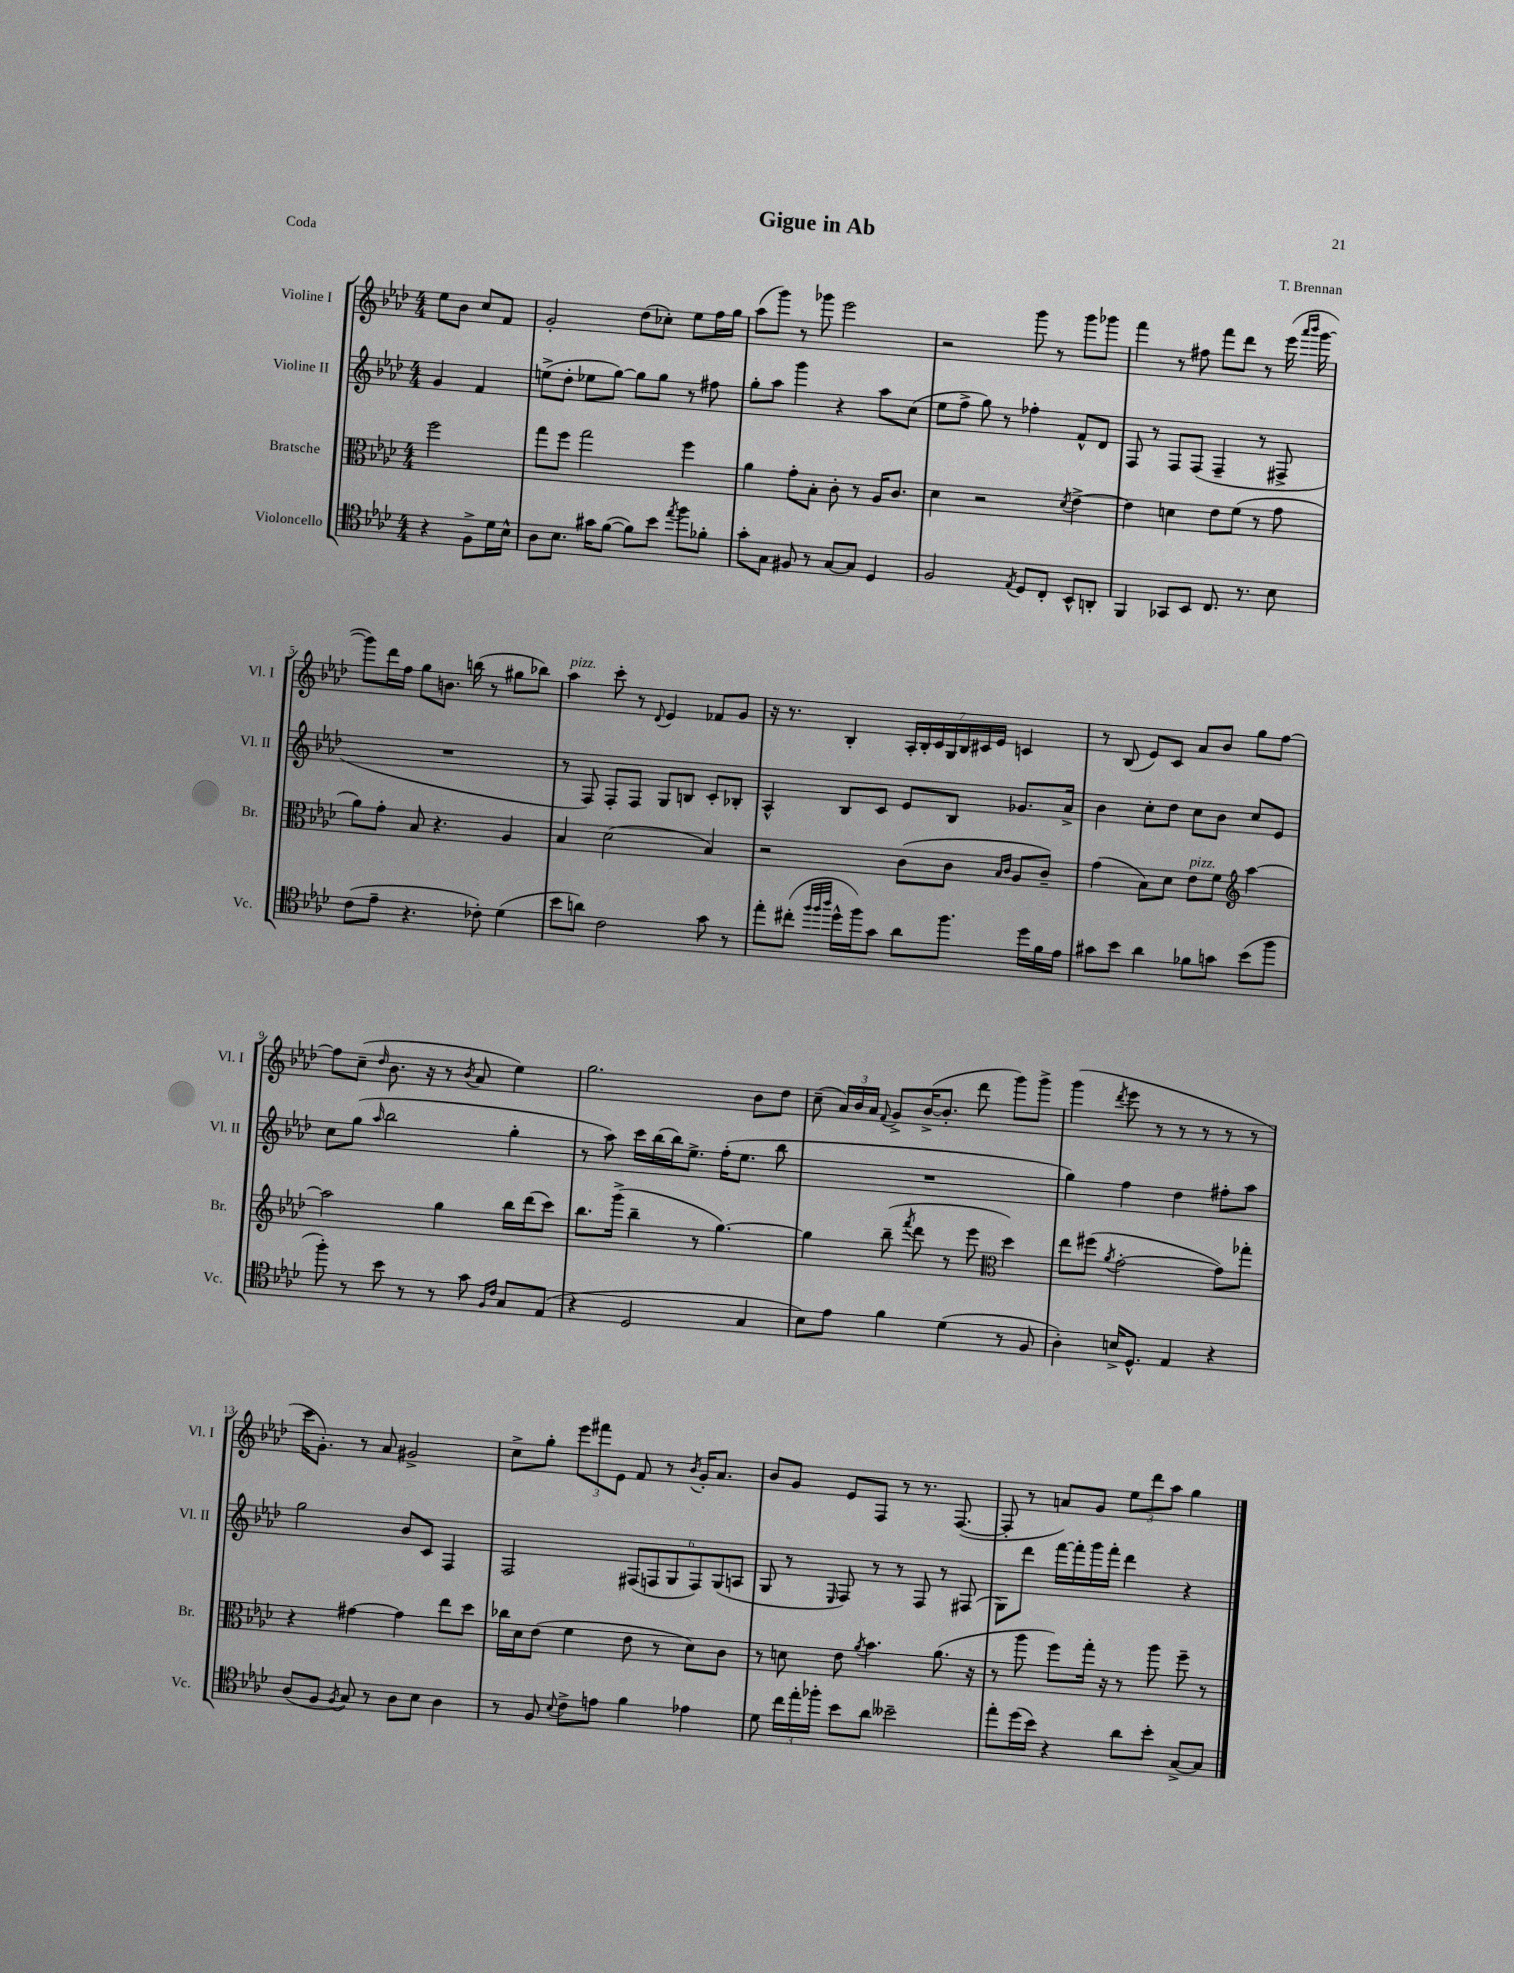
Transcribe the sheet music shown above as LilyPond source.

\header { title = "Gigue in Ab" composer = "T. Brennan" piece = "Coda" }
<<
\new StaffGroup <<
\new Staff = "s0" \with { instrumentName = "Violine I" shortInstrumentName = "Vl. I" } {
    \clef treble \key aes \major \numericTimeSignature \time 4/4 \partial 2
    \autoBeamOff ees''8[ bes'8] c''8[ f'8] |
    g'2-. des''8[( ces''8]-.) ees''8[ f''16 g''16] |
    aes''8[( g'''8]) r8 ges'''8 ees'''2 |
    r2 g'''8 r8 g'''8[ ges'''8] |
    f'''4 r8 fis''8 f'''8[ des'''8] r8 ees'''16( \grace { aes'''16[ bes'''16] } g'''16~ |
    g'''8[) des'''16 f''16] g''8[ b'8.] b''16( r8 gis''8[ bes''8]) |
    aes''4^\markup { \italic "pizz." } c'''8-. r8 \appoggiatura { des'8 } ees'4 fes'8[ g'8] |
    r16 r8. bes4-. \tuplet 7/4 { aes16[-. bes16-. c'16 g16 bes16 cis'16 ees'16] } c'4 |
    r8 bes8( ees'8[) c'8] aes'8[ bes'8] g''8[ f''8]~ |
    f''8[ c''8]--( \grace { des''16 } bes'8. r16 r8 \acciaccatura { bes'8 } aes'8 ees''4) |
    g''2. bes'8[ des''8] |
    c''8--( \tuplet 3/2 { aes'16[) bes'16 aes'16] } \appoggiatura { f'8 } g'8[-> bes'16~->( bes'8.]-. des'''8 g'''8[) g'''8]-> |
    g'''4( \acciaccatura { des'''8 } ees'''8 r8 r8 r8 r8 r8 |
    c'''16[ g'8.]-.) r8 aes'8 gis'2-> |
    c''8[-> g''8]-. \tuplet 3/2 { ees'''8[ fis'''8 ees'8] } f'8 r8 \acciaccatura { bes'8 } g'16[-. aes'8.] |
    bes'8[ g'8] ees'8[ f8] r8 r8. f8.~( |
    f8-. r8 a'8[) g'8] \tuplet 3/2 { ees''8[ des'''8 aes''8] } g''4 \bar "|." |
}
\new Staff = "s1" \with { instrumentName = "Violine II" shortInstrumentName = "Vl. II" } {
    \clef treble \key aes \major \numericTimeSignature \time 4/4 \partial 2
    \autoBeamOff g'4 f'4 |
    e''8[->( des''8]-. ees''8[ g''8]~) g''8[ g''8] r8 fis''8 |
    g''8[-. aes''8] g'''4 r4 aes''8[ c''8]( |
    ees''8[ f''8]-> g''8) r8 fes''4-. f'8[-^ des'8] |
    f8 r8 f8[ f8]( f4-- r8 fis8-> |
    R1 |
    r8 f8) f8[-. f8] g8[ b8] c'8[-. bes8]-. |
    aes4-^ bes8[ c'8] ees'8[ bes8] ges'8.[ aes'16]-> |
    bes'4 c''8[-. des''8] c''8[ bes'8] c''8[ ees'8] |
    c''8[ g''8]( \grace { aes''16 } bes''2 g''4-. |
    r8 aes''8) c'''16[ bes''16( bes''16) ees''8.]-> f''16[-.( ees''8.] bes''8 |
    R1 |
    g''4) f''4 des''4 fis''8[-. aes''8] |
    g''2 bes'8[ c'8] f4 |
    f2 \tuplet 6/4 { fis8[( f8 g8 f8) g8( a8] } |
    g8 r8 \grace { ees16 } f8) r8 r8 f8 r8 fis8( |
    g8[) des'''8] f'''16[~ f'''16-. g'''16 f'''16]-. des'''4 r4 \bar "|." |
}
\new Staff = "s2" \with { instrumentName = "Bratsche" shortInstrumentName = "Br." } {
    \clef alto \key aes \major \numericTimeSignature \time 4/4 \partial 2
    \autoBeamOff f''2 |
    g''8[ f''8] g''2 f''4 |
    aes'4 g'8[-. bes8]-. c'8-. r8 aes16[ c'8.] |
    des'4 r2 \acciaccatura { des'8 } ees'4~-> |
    ees'4 d'4 ees'8[ f'8]( r8 g'8 |
    aes'8[) g'8]-. bes8 r4. aes4 |
    bes4 des'2( bes4) |
    r2 c'8[( c'8] \grace { bes16[ c'16] } aes8[ c'8]--) |
    g'4( bes8[) des'8] ees'8[^\markup { \italic "pizz." } f'8] \clef treble aes''4~ |
    aes''2 g''4 bes''16[ des'''16( c'''8]) |
    bes''8.[ g'''16]->( bes''4-- r8 g''4.~) |
    g''4 bes''8--( \acciaccatura { f'''8 } des'''8 r8 ees'''8 \clef alto des''4) |
    ees''8[ fis''8]( \acciaccatura { aes'8 } g'2~-. g'8[) ges''8]-. |
    r4 gis'4~ gis'4 ees''8[ des''8] |
    ces''16[ des'16 ees'8]( f'4 ees'8 r8 des'8[) c'8] |
    r8 d'8 ees'8 \acciaccatura { aes'8 } bes'4. aes'8.( r16 |
    r8 aes''8 f''8[) g''16]-. r16 r8 aes''8 f''8-- r8 \bar "|." |
}
\new Staff = "s3" \with { instrumentName = "Violoncello" shortInstrumentName = "Vc." } {
    \clef tenor \key aes \major \numericTimeSignature \time 4/4 \partial 2
    \autoBeamOff r4 f8[-> des'16 bes16]-^ |
    aes8[ bes8.] gis'16[ f'8]~( f'8[) bes'8] \acciaccatura { ees''8 } f''8[ fes'8]-. |
    g'8[-. g8] fis8 r8 g8[~ g8] des4 |
    f2 \acciaccatura { ees8 } des8[ c8]-. bes,8[-^ a,8]-. |
    f,4 ges,8[ bes,8] c8. r8. bes8 |
    c'8[( ees'8]-- r4. ces'8-.) des'4( |
    bes'8[ a'8]) c'2 g'8 r8 |
    ees''8[-. cis''8]-.( \grace { f''32[ f''32 aes''32] } des''16[-^ f''16) g'8] aes'8[ f''8.] des''16[ f'16 ees'16] |
    gis'8[ bes'8] aes'4 fes'8[ g'8] bes'8[( f''8] |
    f''8-.) r8 bes'8 r8 r8 g'8 \grace { f16[ c'16] } g8[ ees8]( |
    r4 des2 g4 |
    bes8[) ees'8] f'4 des'4( r8 f8 |
    aes4-.) b16[-> des8.]-^ ees4 r4 |
    aes8[( f8] \acciaccatura { f8 } g8) r8 aes8[ bes8] aes4 |
    r8 f8 \appoggiatura { bes8 } c'8[-> e'8] f'4 ees'4 |
    des'8 \tuplet 3/2 { c''16[ ees''16-. fes''16]-. } bes'8[ aes'8] beses'2-- |
    ees''8[-. des''16( bes'16]) r4 aes'8[ bes'8]-. g8[~-> g8] \bar "|." |
}
>>
>>
